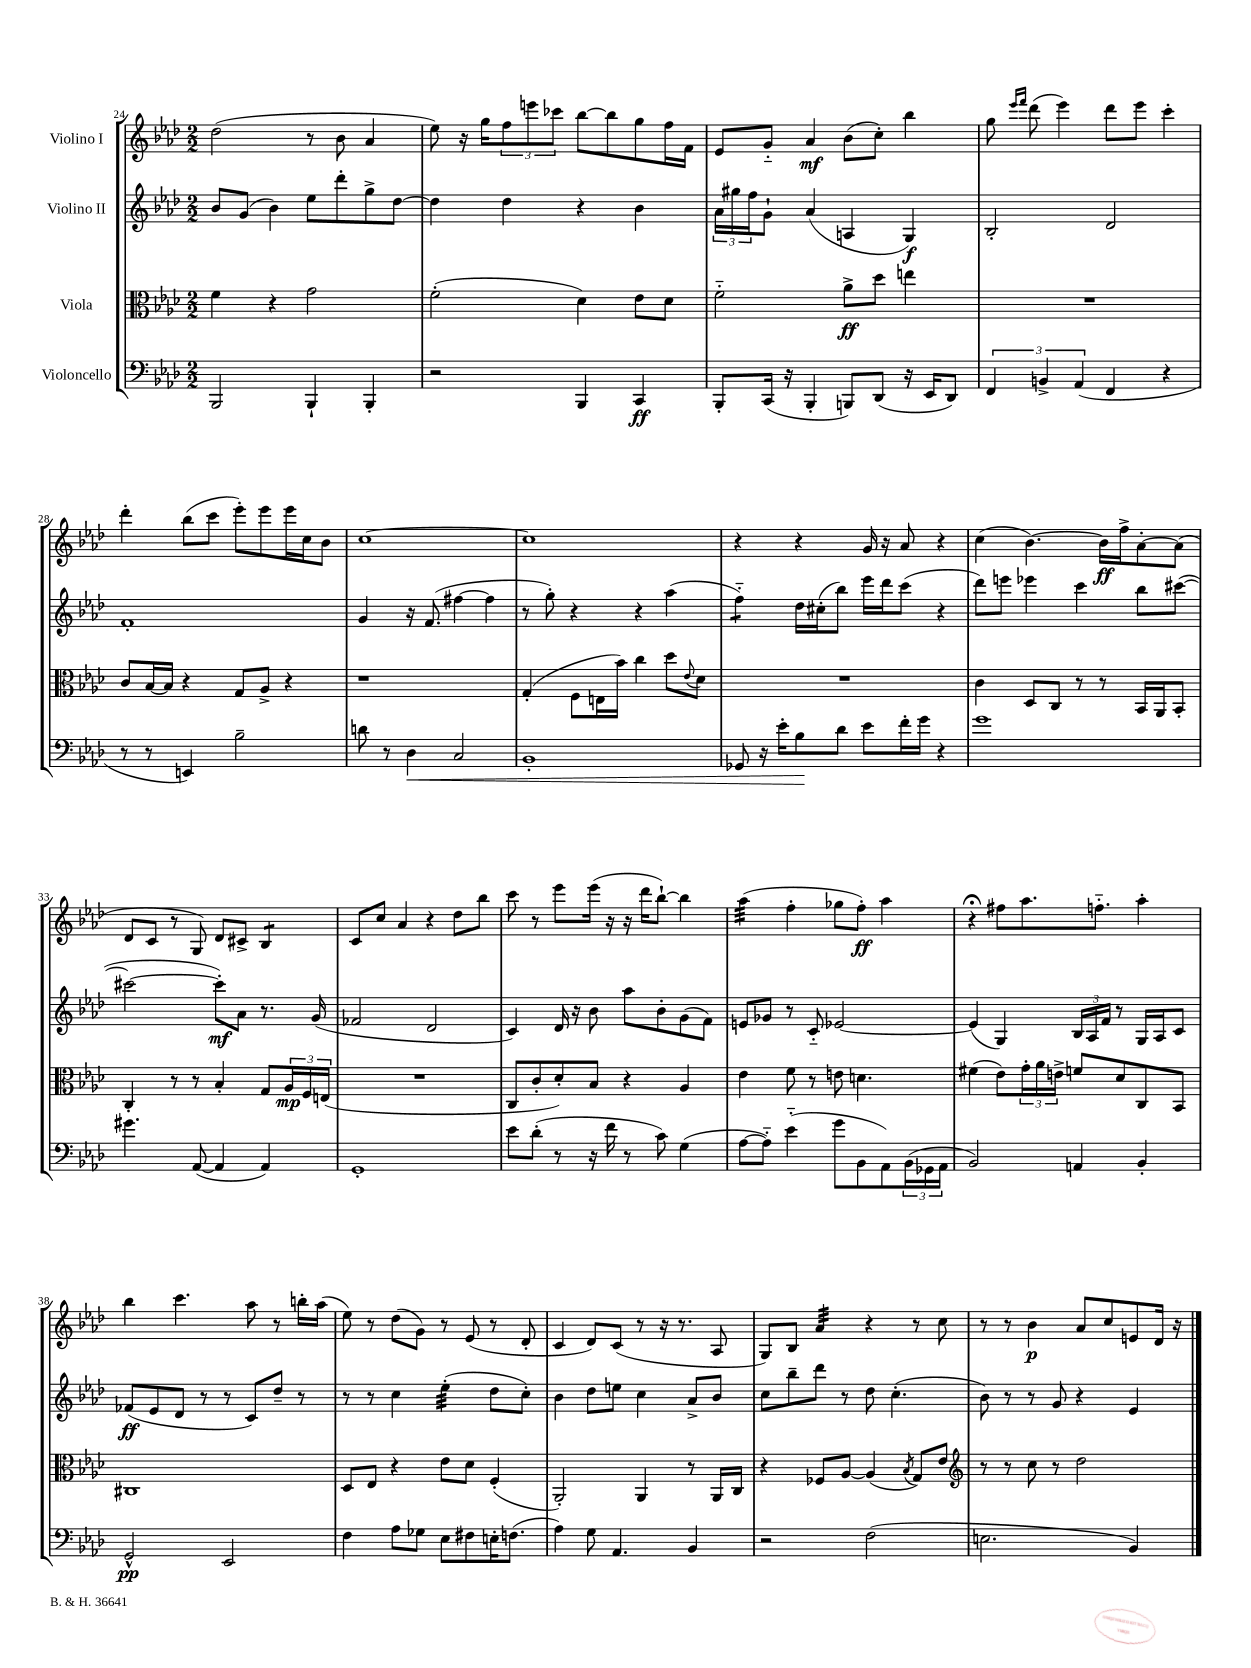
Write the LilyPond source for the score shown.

<<
\new StaffGroup <<
\new Staff = "s0" \with { instrumentName = "Violino I" } {
    \clef treble \key aes \major \numericTimeSignature \time 2/2
    des''2( r8 bes'8 aes'4 |
    ees''8) r16 g''16 \tuplet 3/2 { f''8 e'''8 ces'''8 } bes''8~ bes''8 g''8 f''16 f'16 |
    ees'8 g'8-_ aes'4\mf bes'8( c''8-.) bes''4 |
    g''8 \grace { ees'''16 f'''16 } des'''8( ees'''4) des'''8 ees'''8 c'''4-. |
    des'''4-. bes''8( c'''8 ees'''8-.) ees'''8 ees'''16 c''16 bes'8 |
    c''1~ |
    c''1 |
    r4 r4 g'16 r16 aes'8 r4 |
    c''4( bes'4.~) bes'16\ff f''16-> aes'8~-. aes'8( |
    des'8 c'8 r8 g8) des'8 cis'8-> bes4:8 |
    c'8 c''8 aes'4 r4 des''8 bes''8 |
    c'''8 r8 ees'''8 ees'''16( r16 r16 des'''16 bes''8~-!) bes''4 |
    aes''4:32( f''4-. ges''8 f''8-.\ff) aes''4 |
    r4\fermata fis''8 aes''8. f''8.-_ aes''4-. |
    bes''4 c'''4. aes''8 r8 b''16-. aes''16( |
    ees''8) r8 des''8( g'8) r8 ees'8( r8 des'8-. |
    c'4 des'8) c'8( r8 r16 r8. aes8 |
    g8) bes8 aes'4:32 r4 r8 c''8 |
    r8 r8 bes'4\p aes'8 c''8 e'8 des'16 r16 \bar "|." |
}
\new Staff = "s1" \with { instrumentName = "Violino II" } {
    \clef treble \key aes \major \numericTimeSignature \time 2/2
    bes'8 g'8( bes'4) ees''8 des'''8-. g''8-> des''8~ |
    des''4 des''4 r4 bes'4 |
    \tuplet 3/2 { aes'16 gis''16 f''16 } g'8-! aes'4( a4 g4\f) |
    bes2-. des'2 |
    f'1-. |
    g'4 r16 f'8.( fis''4~ fis''4 |
    r8 g''8-.) r4 r4 aes''4( |
    f''4:8-_) des''16 cis''16-.( bes''8) ees'''16 des'''16 c'''8( r4 |
    des'''8) e'''8 ees'''4 c'''4 bes''8 cis'''8~( |
    cis'''2~ cis'''8-.\mf) aes'8 r8. g'16( |
    fes'2 des'2 |
    c'4) des'16 r16 bes'8 aes''8 bes'8-. g'8( f'8) |
    e'8 ges'8 r8 c'8-_ ees'2~ |
    ees'4( g4) \tuplet 3/2 { bes16 aes16 f'16 } r8 g16 aes16 c'8 |
    fes'8\ff( ees'8 des'8 r8 r8 c'8) des''8-- r8 |
    r8 r8 c''4 ees''4:32-.( des''8 c''8-.) |
    bes'4 des''8 e''8 c''4 aes'8-> bes'8 |
    c''8 bes''8-- des'''8 r8 des''8 c''4.-.( |
    bes'8) r8 r8 g'8 r4 ees'4 \bar "|." |
}
\new Staff = "s2" \with { instrumentName = "Viola" } {
    \clef alto \key aes \major \numericTimeSignature \time 2/2
    f'4 r4 g'2 |
    f'2-.( des'4) ees'8 des'8 |
    f'2-_ aes'8->\ff des''8 e''4 |
    R1 |
    c'8 bes16~ bes16 r4 g8 aes8-> r4 |
    r1 |
    g4-.( f8 e16 bes'16) c''4 des''8 \appoggiatura { ees'8 } des'8 |
    R1 |
    c'4 des8 c8 r8 r8 bes,16 aes,16 bes,8-. |
    c4-. r8 r8 bes4-. g8 \tuplet 3/2 { aes16\mp f16 e16( } |
    R1 |
    c8 c'8-. des'8-.) bes8 r4 aes4 |
    ees'4 f'8 r8 e'8 d'4. |
    fis'4( ees'8) \tuplet 3/2 { g'16-. aes'16 e'16-> } f'8 des'8 c8 bes,8 |
    cis1 |
    des8 ees8 r4 ees'8 des'8 f4-.( |
    aes,2-.) aes,4 r8 aes,16 c16 |
    r4 fes8 aes8~ aes4( \acciaccatura { bes8 } g8) ees'8 |
    \clef treble r8 r8 c''8 r8 des''2 \bar "|." |
}
\new Staff = "s3" \with { instrumentName = "Violoncello" } {
    \clef bass \key aes \major \numericTimeSignature \time 2/2
    bes,,2 bes,,4-! bes,,4-. |
    r2 bes,,4 c,4\ff |
    bes,,8-. c,16( r16 bes,,4-. b,,8) des,8( r16 ees,16 des,8) |
    \tuplet 3/2 { f,4 b,4-> aes,4( } f,4 r4 |
    r8 r8 e,4) bes2-- |
    d'8 r8 des4\< c2 |
    bes,1-. |
    ges,8 r16 ees'16-. bes8\! des'8 ees'8 f'16-. g'16 r4 |
    g'1 |
    gis'4. aes,8~( aes,4 aes,4) |
    g,1-. |
    ees'8 des'8-.( r8 r16 f'16 r8 c'8) g4( |
    aes8~ aes8-_) ees'4-_( g'8 bes,8 aes,8) \tuplet 3/2 { bes,16( ges,16 aes,16 } |
    bes,2) a,4 bes,4-. |
    g,2-^\pp ees,2 |
    f4 aes8 ges8 ees8 fis8 e16-. f8.( |
    aes4) g8 aes,4. bes,4 |
    r2 f2( |
    e2. bes,4) \bar "|." |
}
>>
>>
\layout { \context { \Score currentBarNumber = #24 } }
